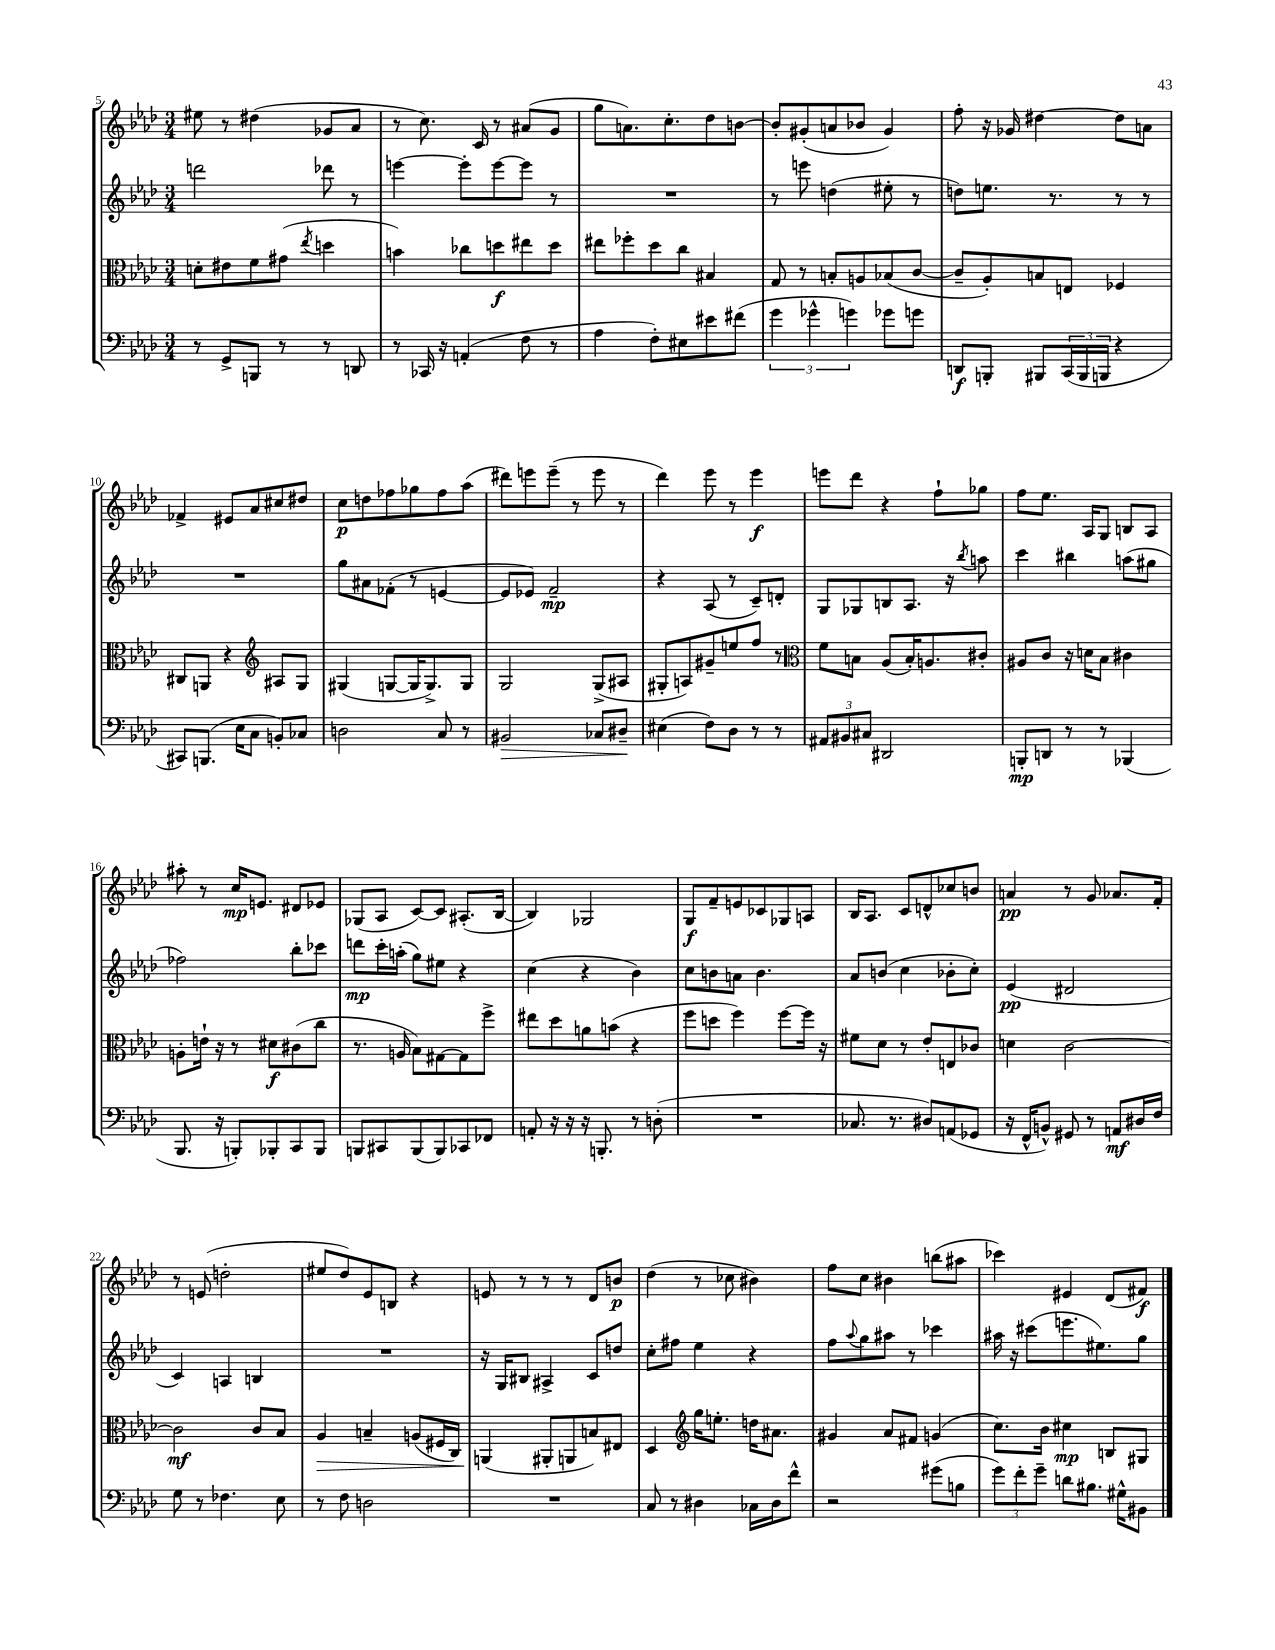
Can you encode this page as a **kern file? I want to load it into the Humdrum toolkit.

**kern	**kern	**kern	**kern
*staff4	*staff3	*staff2	*staff1
*clefF4	*clefC3	*clefG2	*clefG2
*k[b-e-a-d-]	*k[b-e-a-d-]	*k[b-e-a-d-]	*k[b-e-a-d-]
*M3/4	*M3/4	*M3/4	*M3/4
8r	8d'	2ddd	8ee#
8GG^	8e#	.	8r
8BBB	8f	.	(4dd#
8r	(8g#	.	.
.	8qee-	.	.
8r	4dd	8ddd-	8g-
8DD	.	8r	8a-
=	=	=	=
8r	4b)	[4eee	8r
16CC-	.	.	8.cc)
16r	.	.	.
(4AA'	8cc-	8eee']	.
.	.	.	16c
.	8dd	[8eee	8r
8F	8ee#	8eee]	(8a#
8r	8dd	8r	8g
=	=	=	=
4A-	8ee#	2.r	8gg
.	8ff-'	.	8.a)
8F')	8dd-	.	.
.	.	.	8.cc'
8E#	8cc	.	.
8e#	4B#	.	8dd-
(8f#	.	.	[8b
=	=	=	=
6g	8G	8r	8b']
.	8r	8eee	(8g#'
6g-^^	.	.	.
.	8B'	(4dd	8a
6g)	.	.	.
.	8A	.	8b-
8g-	(8B-	8ee#'	4g#)
8g	[8c	8r	.
=	=	=	=
8DD	8c~]	8dd)	8ff'
8BBB'	8A-')	8.ee	16r
.	.	.	16g-
8BBB#	8B	.	[4dd#
.	.	8.r	.
(24CC	8E	.	.
24BBB#	.	.	.
24BBB	.	.	.
4r	4F-	8r	8dd#]
.	.	8r	8a
=	=	=	=
8CC#)	8C#	2.r	4f-^
(8.BBB	8AA	.	.
.	4r	.	8e#
16E-	.	.	.
8C	.	.	8a-
*	*clefG2	*	*
8BB')	8A#	.	8cc#
8C-	8G	.	8dd#
=	=	=	=
2D	(4G#	8gg	8cc
.	.	8a#	8dd
.	[8G	(8f-'	8ff-
.	16G]	8r	8gg-
.	8.G^)	.	.
8C	.	[4e	8ff-
8r	8G	.	(8aa-
=	=	=	=
2BB#	2G	8e]	8ddd#)
.	.	8e-)	8eee
.	.	2f~	(8eee~
.	.	.	8r
8C-	(8G^	.	8eee
8D#~	8A#	.	8r
=	=	=	=
(4E#	8G#'	4r	4ddd-)
.	8A)	.	.
8F)	8g#~	(8A-	8eee-
8D-	8ee	8r	8r
8r	8ff	8c~)	4eee-
8r	8r	8d'	.
=	=	=	=
*	*clefC3	*	*
12AA#	8f	8G	8eee
12BB#	.	.	.
.	8B	8G-	8ddd-
12C#	.	.	.
2DD#	(8A-	8B	4r
.	16B')	8.A-	.
.	8.A	.	.
.	.	.	8ff`
.	.	16r	.
.	.	8qbb-	.
.	8c#'	8aa	8gg-
=	=	=	=
8BBB'	8A#	4ccc	8ff
8DD	8c	.	8.ee-
8r	16r	4bb#	.
.	16d	.	16A-
8r	8B-	.	8G
(4BBB-	4c#	(8aa	8B
.	.	8gg#	8A-
=	=	=	=
8.BBB-	8A'	2ff-)	8aa#'
.	16e`	.	8r
16r	16r	.	.
8BBB')	8r	.	16cc
.	.	.	8.e
8BBB-'	8d#	.	.
8CC	(8c#	8bb-'	8d#
8BBB-	8cc	8ccc-	8e-
=	=	=	=
8BBB	8.r	8ddd	(8G-
8CC#	.	16ccc'	8A-
.	16A	(16aa'	.
(8BBB	8B-)	8gg)	[8c)
8BBB)	[8G#	8ee#	8c]
8CC-	8G#]	4r	(8.A#'
8FF-	8ff^	.	.
.	.	.	[16B-
=	=	=	=
8AA'	8ee#	(4cc	4B-])
16r	8dd-	.	.
16r	.	.	.
16r	8a	4r	2G-
8.BBB'	.	.	.
.	(8b	.	.
8r	4r	4b-)	.
(8D'	.	.	.
=	=	=	=
2.r	8ff	8cc	8G
.	8dd	8b	8f~
.	4ff)	8a	8e
.	.	4.b	8c-
.	[8ff	.	8G-
.	16ff]	.	8A
.	16r	.	.
=	=	=	=
8.C-	8f#	8a-	16B-
.	.	.	8.A-
.	8d-	(8b	.
8.r	.	.	.
.	8r	4cc	8c
8D#)	8e-'	.	8d^^
(8AA	8E	8b-'	8cc-
8GG-	8c-	8cc')	8b
=	=	=	=
16r	4d	(4e-	4a
16FF^^	.	.	.
8BB^^)	.	.	.
8GG#	[2c	2d#	8r
8r	.	.	8g
8AA	.	.	8.a-
16D#	.	.	.
16F	.	.	16f'
=	=	=	=
8G	2c]	4c)	8r
8r	.	.	(8e
4.F-	.	4A	2dd'
.	8c	4B	.
8E-	8B-	.	.
=	=	=	=
8r	4A-	2.r	8ee#
8F	.	.	8dd-)
2D	4B~	.	8e-
.	.	.	8B
.	(8A	.	4r
.	16F#	.	.
.	16C)	.	.
=	=	=	=
2.r	(4AA	16r	8e
.	.	16G	.
.	.	8B#	8r
.	8AA#'	4A#^	8r
.	8AA	.	8r
.	8B)	8c	8d-
.	8E#	8dd	8b
=	=	=	=
8C	4D-	8cc'	(4dd-
8r	.	8ff#	.
*	*clefG2	*	*
4D#	16gg	4ee-	8r
.	8.ee'	.	.
.	.	.	8cc-
16C-	16dd	4r	4b#)
16D#	8.a#	.	.
8f^^	.	.	.
=	=	=	=
2r	4g#	8ff	8ff
.	.	8qqaa-	.
.	.	8gg	8cc
.	8a-	8aa#	4b#
.	8f#	8r	.
(8g#	(4g	4ccc-	(8bb
8B	.	.	8aa#
=	=	=	=
12g)	8.cc)	16aa#	4ccc-)
.	.	16r	.
12f'	.	.	.
.	.	(8ccc#	.
12g~	.	.	.
.	16b-	.	.
8d	4cc#	8.eee	4e#
8.B#	.	.	.
.	.	8.ee#)	.
.	8B	.	(8d-
16G#^^	.	.	.
8BB#	8G#	8gg	8f#)
==	==	==	==
*-	*-	*-	*-
